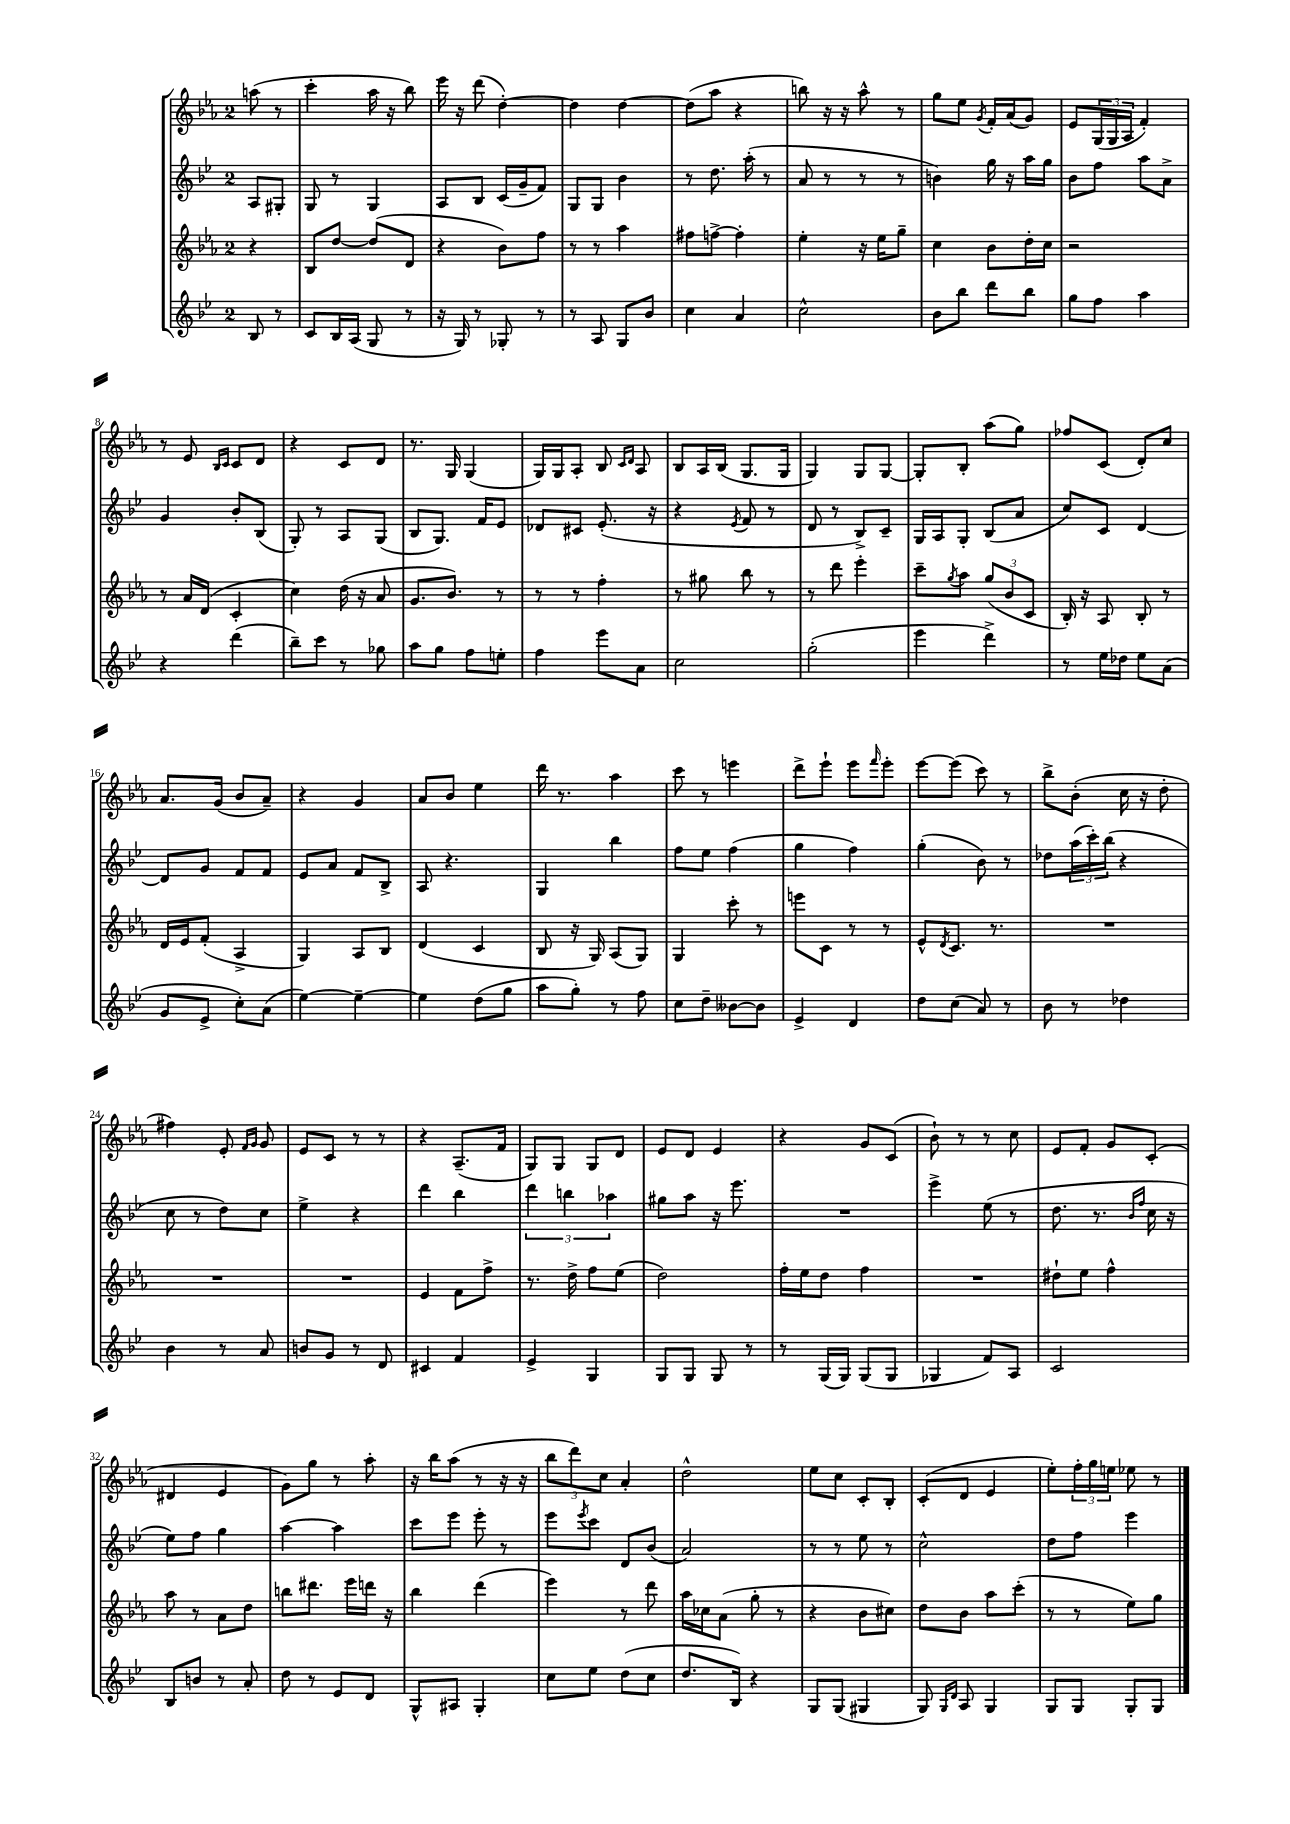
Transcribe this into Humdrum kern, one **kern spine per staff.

**kern	**kern	**kern	**kern
*staff4	*staff3	*staff2	*staff1
*clefG2	*clefG2	*clefG2	*clefG2
*k[b-e-]	*k[b-e-a-]	*k[b-e-]	*k[b-e-a-]
*M2/4	*M2/4	*M2/4	*M2/4
8B-	4r	8A	(8aa
8r	.	8G#'	8r
=	=	=	=
8c	8B-	8G	4ccc'
16B-	[8dd	8r	.
(16A	.	.	.
8G	(8dd]	4G	16aa-
.	.	.	16r
8r	8d	.	8bb-)
=	=	=	=
16r	4r	8A	16eee-
16G)	.	.	16r
8r	.	8B-	(8ddd
8G-'	8b-)	(16c	[4dd')
.	.	16g~	.
8r	8ff	8f)	.
=	=	=	=
8r	8r	8G	4dd]
8A	8r	8G	.
8G	4aa-	4b-	[4dd
8b-	.	.	.
=	=	=	=
4cc	8ff#	8r	(8dd]
.	[8ff^	8.dd	8aa-
4a	4ff']	.	4r
.	.	(16aa'	.
.	.	8r	.
=	=	=	=
2cc^^	4ee-'	8a	8bb)
.	.	8r	16r
.	.	.	16r
.	16r	8r	8aa-^^
.	16ee-	.	.
.	8gg~	8r	8r
=	=	=	=
8b-	4cc	4b)	8gg
8bb-	.	.	8ee-
.	.	.	8qg
8ddd	8b-	16gg	16f'
.	.	16r	(16a-
8bb-	16dd'	16aa	8g)
.	16cc	16gg	.
=	=	=	=
8gg	2r	8b-	8e-
8ff	.	8ff	(24G
.	.	.	24G
.	.	.	24A-
4aa	.	8aa	4f')
.	.	8a^	.
=	=	=	=
4r	8r	4g	8r
.	16a-	.	8e-
.	(16d	.	.
.	.	.	16qqB-
.	.	.	16qqc
(4ddd	4c'	8b-'	8c
.	.	(8B-	8d
=	=	=	=
8bb-~)	4cc)	8G')	4r
8ccc	.	8r	.
8r	(16dd	8A	8c
.	16r	.	.
8gg-	8a-	(8G	8d
=	=	=	=
8aa	8.g	8B-	8.r
8gg	.	8.G)	.
.	8.b-)	.	16G
8ff	.	.	(4G
.	.	16f	.
8ee'	8r	8e-	.
=	=	=	=
4ff	8r	8d-	16G)
.	.	.	16G
.	8r	8c#	8A-'
8eee-	4ff'	(8.e-'	8B-
.	.	.	16qqc
.	.	.	16qqd
8a	.	.	8A-
.	.	16r	.
=	=	=	=
2cc	8r	4r	8B-
.	8gg#	.	16A-
.	.	.	(16B-
.	.	8qe-	.
.	8bb-	8f	8.G
.	8r	8r	.
.	.	.	16G
=	=	=	=
(2gg'	8r	8d	4G)
.	8ddd	8r	.
.	4eee-'	8B-^)	8G
.	.	8c~	[8G
=	=	=	=
4eee-	8ccc~	16G	8G']
.	.	16A	.
.	8qgg	.	.
.	8aa-	8G'	8B-'
4ddd^)	(12gg	(8B-	(8aa-
.	12b-	.	.
.	.	8a	8gg)
.	12c	.	.
=	=	=	=
8r	16B-')	8cc)	8ff-
.	16r	.	.
16ee-	8A-	8c	(8c
16dd-	.	.	.
8ee-	8B-'	[4d	8d')
(8a	8r	.	8cc
=	=	=	=
8g	16d	8d]	8.a-
.	16e-	.	.
8e-^	(8f'	8g	.
.	.	.	(16g
8cc')	4A-^	8f	8b-
(8a	.	8f	8a-~)
=	=	=	=
[4ee-)	4G)	8e-	4r
.	.	8a	.
4ee-~_	8A-	8f	4g
.	8B-	8B-^	.
=	=	=	=
4ee-]	(4d	8A	8a-
.	.	4.r	8b-
(8dd	4c	.	4ee-
8gg	.	.	.
=	=	=	=
8aa	8B-	4G	16ddd
.	.	.	8.r
8gg')	16r	.	.
.	16G)	.	.
8r	(8A-	4bb-	4aa-
8ff	8G)	.	.
=	=	=	=
8cc	4G	8ff	8ccc
8dd~	.	8ee-	8r
[8b--	8ccc'	(4ff	4eee
8b--]	8r	.	.
=	=	=	=
4e-^	8eee	4gg	8ddd^
.	8c	.	8eee-`
4d	8r	4ff)	8eee-
.	.	.	16qqfff
.	8r	.	8eee-'
=	=	=	=
8dd	8e-^^	(4gg'	[8eee-
.	8qd	.	.
(8cc	8.c	.	(8eee-]
8a)	.	8b-)	8ccc)
.	8.r	.	.
8r	.	8r	8r
=	=	=	=
8b-	2r	8dd-	8bb-^
8r	.	(24aa	(8b-'
.	.	24ccc')	.
.	.	(24bb-	.
4dd-	.	4r	16cc
.	.	.	16r
.	.	.	8dd'
=	=	=	=
4b-	2r	8cc	4ff#)
.	.	8r	.
8r	.	8dd)	8e-'
.	.	.	16qqf
.	.	.	16qqg
8a	.	8cc	8g
=	=	=	=
8b	2r	4ee-^	8e-
8g	.	.	8c
8r	.	4r	8r
8d	.	.	8r
=	=	=	=
4c#	4e-	4ddd	4r
4f	8f	4bb-	(8.A-~
.	8ff^	.	.
.	.	.	16f
=	=	=	=
4e-^	8.r	6ddd	8G)
.	.	.	8G
.	.	6bb	.
.	16dd^	.	.
4G	8ff	.	8G
.	.	6aa-	.
.	(8ee-	.	8d
=	=	=	=
8G	2dd)	8gg#	8e-
8G	.	8aa	8d
8G	.	16r	4e-
.	.	8.eee-	.
8r	.	.	.
=	=	=	=
8r	16ff'	2r	4r
.	16ee-	.	.
(16G	8dd	.	.
16G)	.	.	.
(8G	4ff	.	8g
8G	.	.	(8c
=	=	=	=
4G-	2r	4eee-^	8b-`)
.	.	.	8r
8f)	.	(8ee-	8r
8A	.	8r	8cc
=	=	=	=
2c	8dd#`	8.dd	8e-
.	8ee-	.	8f'
.	.	8.r	.
.	4ff^^	.	8g
.	.	16qqb-	.
.	.	16qqff	.
.	.	16cc	(8c'
.	.	16r	.
=	=	=	=
8B-	8aa-	8ee-)	4d#
8b	8r	8ff	.
8r	8a-	4gg	4e-
8a'	8dd	.	.
=	=	=	=
8dd	8bb	[4aa	8g)
8r	8.ddd#	.	8gg
8e-	.	4aa]	8r
.	16eee-	.	.
8d	16ddd	.	8aa-'
.	16r	.	.
=	=	=	=
8G^^	4bb-	8ccc	16r
.	.	.	16bb-
8A#	.	8eee-	(8aa-
4G'	(4ddd	8eee-'	8r
.	.	8r	16r
.	.	.	16r
=	=	=	=
8cc	4eee-)	8eee-	12bb-
.	.	.	12ddd)
.	.	8qeee-	.
8ee-	.	8ccc	.
.	.	.	12cc
(8dd	8r	8d	4a-'
8cc	8ddd	(8b-	.
=	=	=	=
8.dd	16aa-	2a)	2dd^^
.	16cc-	.	.
.	(8a-	.	.
16B-)	.	.	.
4r	8gg'	.	.
.	8r	.	.
=	=	=	=
8G	4r	8r	8ee-
(8G	.	8r	8cc
4G#	8b-	8ee-	8c'
.	8cc#)	8r	8B-'
=	=	=	=
8G)	8dd	2cc^^	(8c'
16qqG	.	.	.
16qqd	.	.	.
8A	8b-	.	8d
4G	8aa-	.	4e-
.	(8ccc'	.	.
=	=	=	=
8G	8r	8dd	8ee-')
8G	8r	8ff	24ff'
.	.	.	24gg
.	.	.	24ee
8G'	8ee-)	4eee-	8ee-
8G	8gg	.	8r
==	==	==	==
*-	*-	*-	*-
